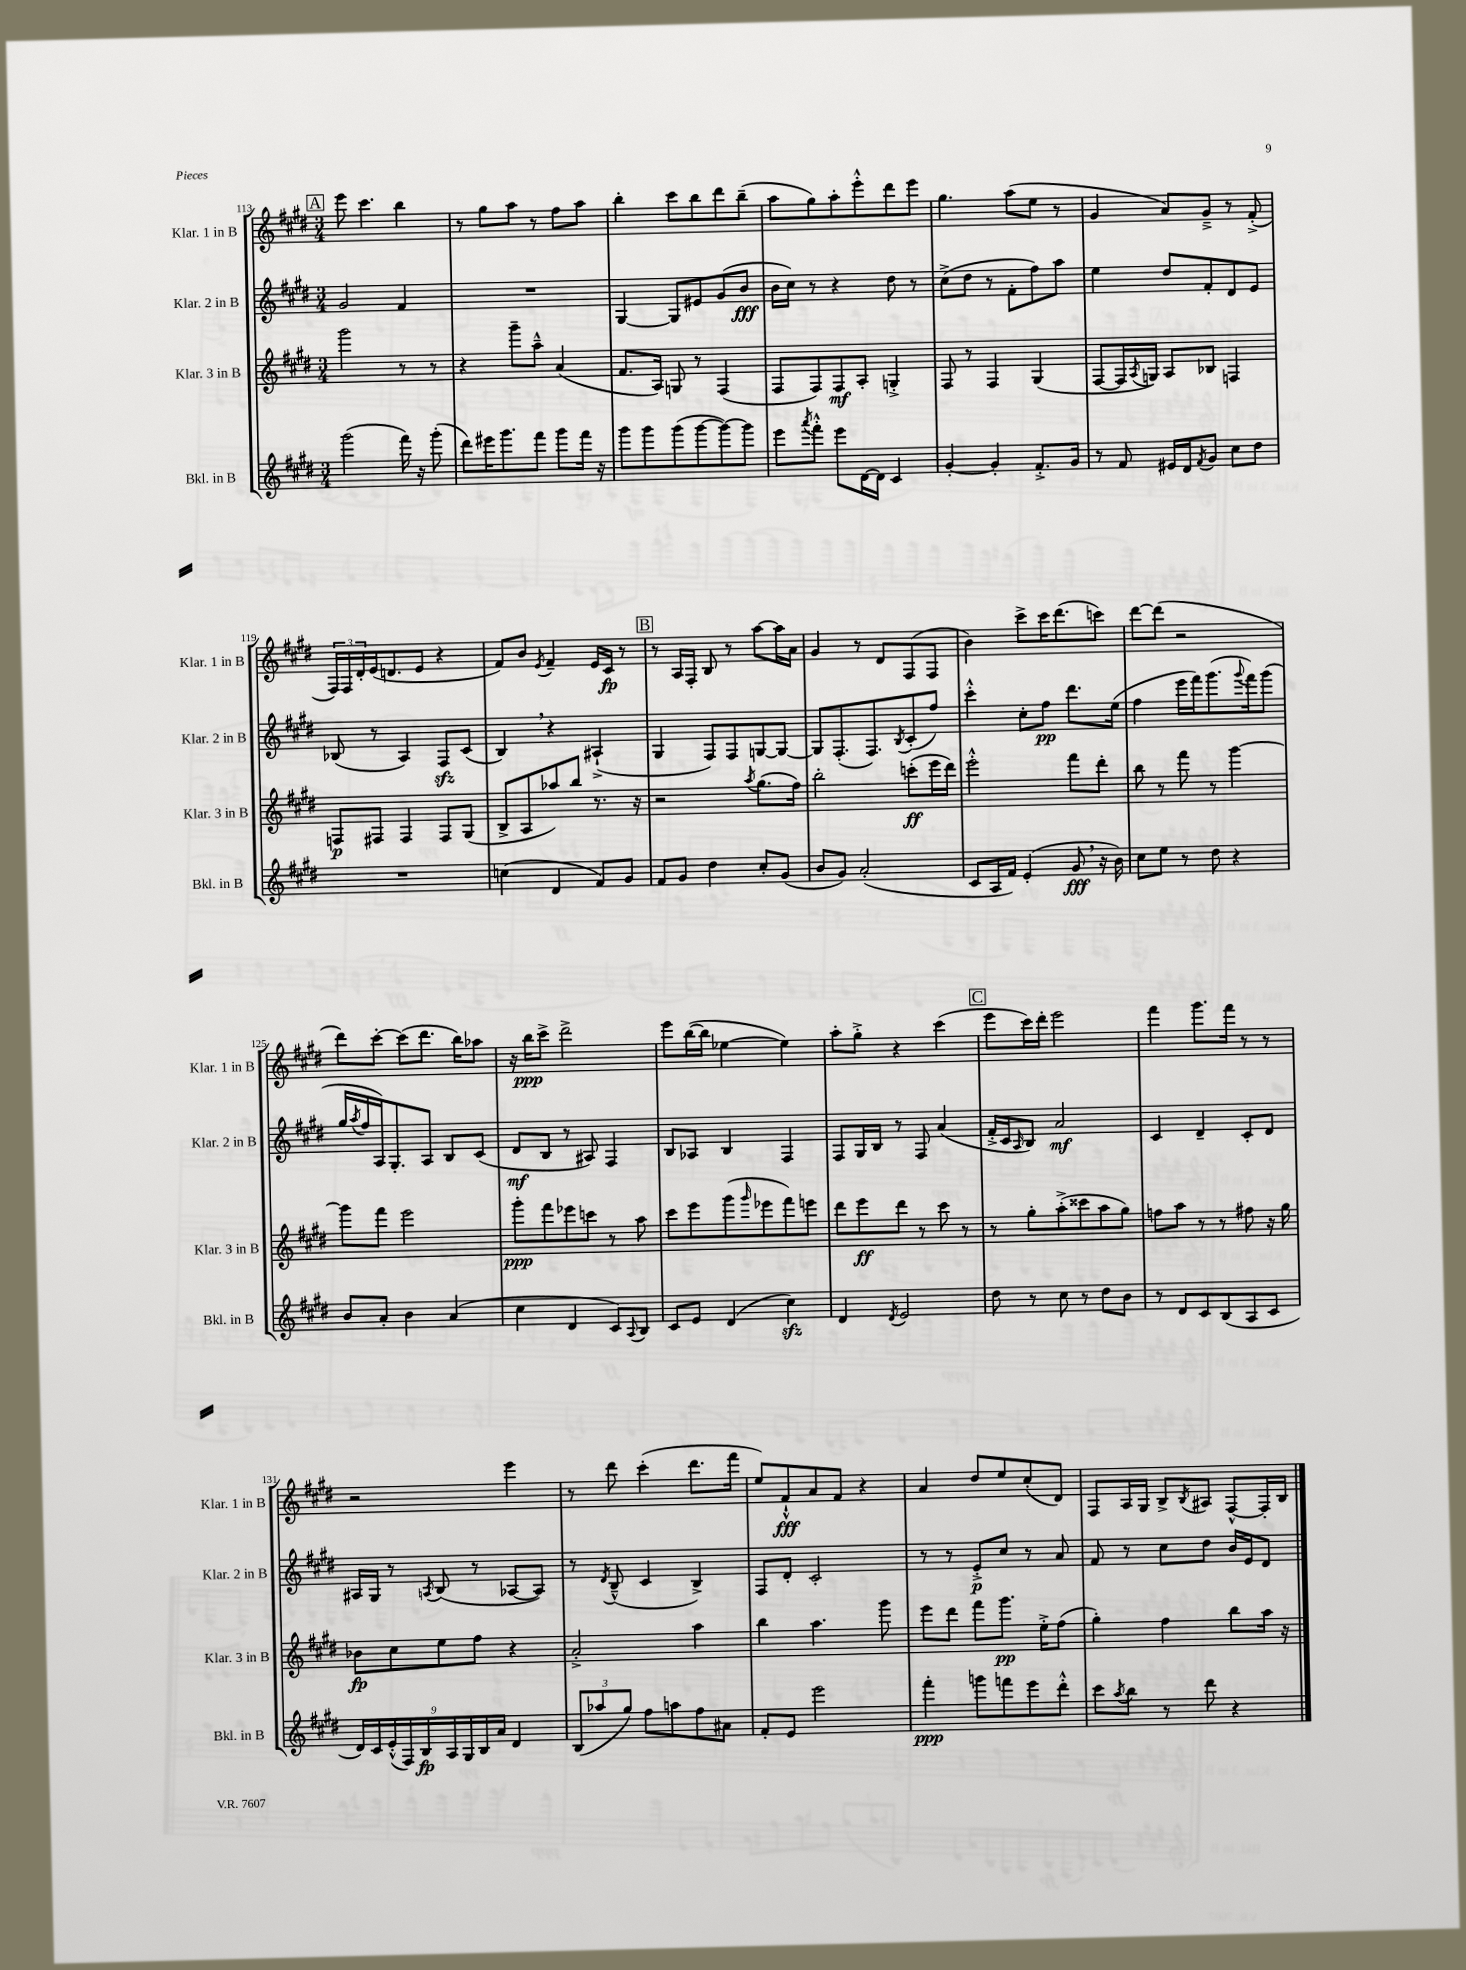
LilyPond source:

<<
\new StaffGroup <<
\new Staff = "s0" \with { instrumentName = "Klar. 1 in B" shortInstrumentName = "Klar. 1 in B" } {
    \clef treble \key e \major \numericTimeSignature \time 3/4
    \mark \markup { \box "A" } e'''8 cis'''4. b''4 |
    r8 gis''8 a''8 r8 fis''8 a''8 |
    b''4-. cis'''8 b''8 dis'''8 b''8--( |
    a''8 gis''8) a''8-. e'''8-.-^ dis'''8 e'''8 |
    gis''4. a''8( e''8 r8 |
    gis'4 a'8) gis'8---> r8 fis'8-.->( |
    \tuplet 3/2 { fis16) fis16 dis'16-. } e'16( d'8. e'8 r4 |
    fis'8) b'8 \acciaccatura { e'8 } fis'4-- e'16 cis'16\fp r8 |
    \mark \markup { \box "B" } r8 a16 fis16-. b8 r8 a''8~ a''16 a'16 |
    gis'4 r8 dis'8 fis8( fis8 |
    b'4) cis'''8-> cis'''16 dis'''8.( c'''8) |
    dis'''8~ dis'''8( r2 |
    dis'''8) cis'''8~-. cis'''8( dis'''8. b''16) aes''8 |
    r16 b''16\ppp cis'''8-> dis'''2-> |
    e'''8 b''16~( b''16 ees''4~ ees''4) |
    a''8-. gis''8-.-> r4 cis'''4( |
    \mark \markup { \box "C" } e'''8 cis'''16) dis'''16-. e'''2 |
    fis'''4 gis'''8. fis'''16 r8 r8 |
    r2 e'''4 |
    r8 dis'''8 cis'''4-.( dis'''8. fis'''16 |
    e''8) fis'8-!-^\fff a'8 fis'8 r4 |
    a'4 dis''8 e''8 cis''8-.( dis'8) |
    fis8 a16 gis16 b8-> \acciaccatura { b8 } ais8 fis8~-^ fis16-. b16 \bar "|." |
}
\new Staff = "s1" \with { instrumentName = "Klar. 2 in B" shortInstrumentName = "Klar. 2 in B" } {
    \clef treble \key e \major \numericTimeSignature \time 3/4
    \mark \markup { \box "A" } gis'2 fis'4 |
    R2. |
    gis4~ gis8 eis'8 gis'8( b'8\fff |
    b'16 cis''16) r8 r4 dis''8 r8 |
    cis''8->( dis''8 r8 fis'8-. fis''8) a''8 |
    e''4 dis''8 fis'8-. dis'8 e'8 |
    bes8( r8 a4) fis8\sfz cis'8( |
    b4) \breathe r4 ais4-!->( |
    \mark \markup { \box "B" } gis4 fis8) fis8 g8~ g8~ |
    g8 fis8.-.( fis8.) \acciaccatura { b8 } cis'8-.( fis''8) |
    cis'''4-.-^ cis''8-. fis''8\pp dis'''8. e''16( |
    fis''4 e'''16 fis'''16) gis'''8.( \appoggiatura { gis'''8 } fis'''16) gis'''8( |
    gis''16 \acciaccatura { a''8 } fis''16 a16) gis8.-. a8 b8 cis'8( |
    dis'8\mf b8 r8 ais8) fis4 |
    b8 aes8 b4 fis4 |
    fis8 gis16 b16 r8 fis8 a'4( |
    \mark \markup { \box "C" } fis'16-.-> cis'16 \grace { a16 } b8) a'2\mf |
    cis'4 dis'4-- cis'8-. dis'8 |
    ais16 gis16 r8 \acciaccatura { a8 } b8( r8 aes8~ aes8) |
    r8 \acciaccatura { dis'8 } b8---^( cis'4 b4->) |
    fis8 dis'8-. cis'2-. |
    r8 r8 e'8-.->\p cis''8 r8 a'8 |
    fis'8 r8 cis''8 dis''8 b'16 e'16 dis'8 \bar "|." |
}
\new Staff = "s2" \with { instrumentName = "Klar. 3 in B" shortInstrumentName = "Klar. 3 in B" } {
    \clef treble \key e \major \numericTimeSignature \time 3/4
    \mark \markup { \box "A" } gis'''2 r8 r8 |
    r4 gis'''8-- a''8---^ a'4( |
    fis'8. a16) g8 r8 fis4( |
    fis8 fis8) fis8\mf a8-. g4-.-> |
    fis8 r8 fis4 gis4( |
    fis8~ fis16 \acciaccatura { a8 } g16) a8 bes8 f4 |
    f8\p fis8 fis4 fis8 gis8( |
    b8-> a8 aes''8) b''8 r8. r16 |
    \mark \markup { \box "B" } r2 \acciaccatura { a''8 } gis''8.( fis''16) |
    b''2-. c'''8-.\ff( e'''16 dis'''16) |
    e'''2-.-^ fis'''8 dis'''8-. |
    b''8 r8 fis'''8 r8 gis'''4~ |
    gis'''8 fis'''8 e'''2 |
    gis'''8-.\ppp fis'''8 ees'''8 c'''8 r8 a''8 |
    cis'''8 e'''8 gis'''8( \grace { gis'''16 } ees'''8 fis'''8) e'''8 |
    dis'''8 e'''8\ff dis'''8 r8 cis'''8 r8 |
    \mark \markup { \box "C" } r8 gis''8-. a''8-.->( cisis'''8 a''8 gis''8) |
    f''8 a''8 r8 r8 fis''8 r16 gis''16 |
    bes'8\fp cis''8 e''8 fis''8 r4 |
    a'2-.-> a''4 |
    b''4 a''4. gis'''8 |
    e'''8 dis'''8 fis'''8 gis'''8.\pp e''16-.-> fis''8( |
    gis''4-.) fis''4 b''8 a''16 r16 \bar "|." |
}
\new Staff = "s3" \with { instrumentName = "Bkl. in B" shortInstrumentName = "Bkl. in B" } {
    \clef treble \key e \major \numericTimeSignature \time 3/4
    \mark \markup { \box "A" } gis'''2( fis'''16) r16 gis'''8-.( |
    dis'''8) eis'''16 gis'''8. fis'''8 gis'''8 fis'''16 r16 |
    gis'''8 gis'''8 gis'''8( gis'''8~ gis'''8~) gis'''8 |
    e'''8 \acciaccatura { a'''8 } fis'''8-.-^ e'''8 dis'16~ dis'16 cis'4 |
    gis'4~-. gis'4-. fis'8.-.-> gis'16 |
    r8 fis'8 eis'16 dis'16 \acciaccatura { fis'8 } gis'8 cis''8 dis''8 |
    R2. |
    c''4( dis'4 fis'8) gis'8 |
    \mark \markup { \box "B" } fis'8 gis'8 dis''4 cis''8-. gis'8( |
    b'8 gis'8) a'2-.( |
    cis'8 a16 fis'16) e'4-.( gis'8\fff \breathe r16 b'16) |
    cis''8 e''8 r8 dis''8 r4 |
    b'8 a'8-. b'4 a'4( |
    cis''4 dis'4 cis'8) \appoggiatura { a8 } b8 |
    cis'8 e'8 dis'4( cis''4\sfz) |
    dis'4 \acciaccatura { dis'8 } e'2 |
    \mark \markup { \box "C" } dis''8 r8 cis''8 r8 dis''8 b'8 |
    r8 dis'8 cis'8 b8( a8 cis'8 |
    \tuplet 9/8 { dis'16) cis'16 e'16-.-^( fis16) b16\fp a16 gis16 b16 a'16 } dis'4 |
    \tuplet 3/2 { b8( aes''8 gis''8) } fis''8 a''8 fis''8 ais'8 |
    fis'8-. e'8 e'''2 |
    fis'''4-.\ppp g'''8 f'''8 e'''8 dis'''8-.-^ |
    cis'''8 \acciaccatura { a''8 } b''8 r8 dis'''8 r4 \bar "|." |
}
>>
>>
\layout { \context { \Score currentBarNumber = #113 } }
